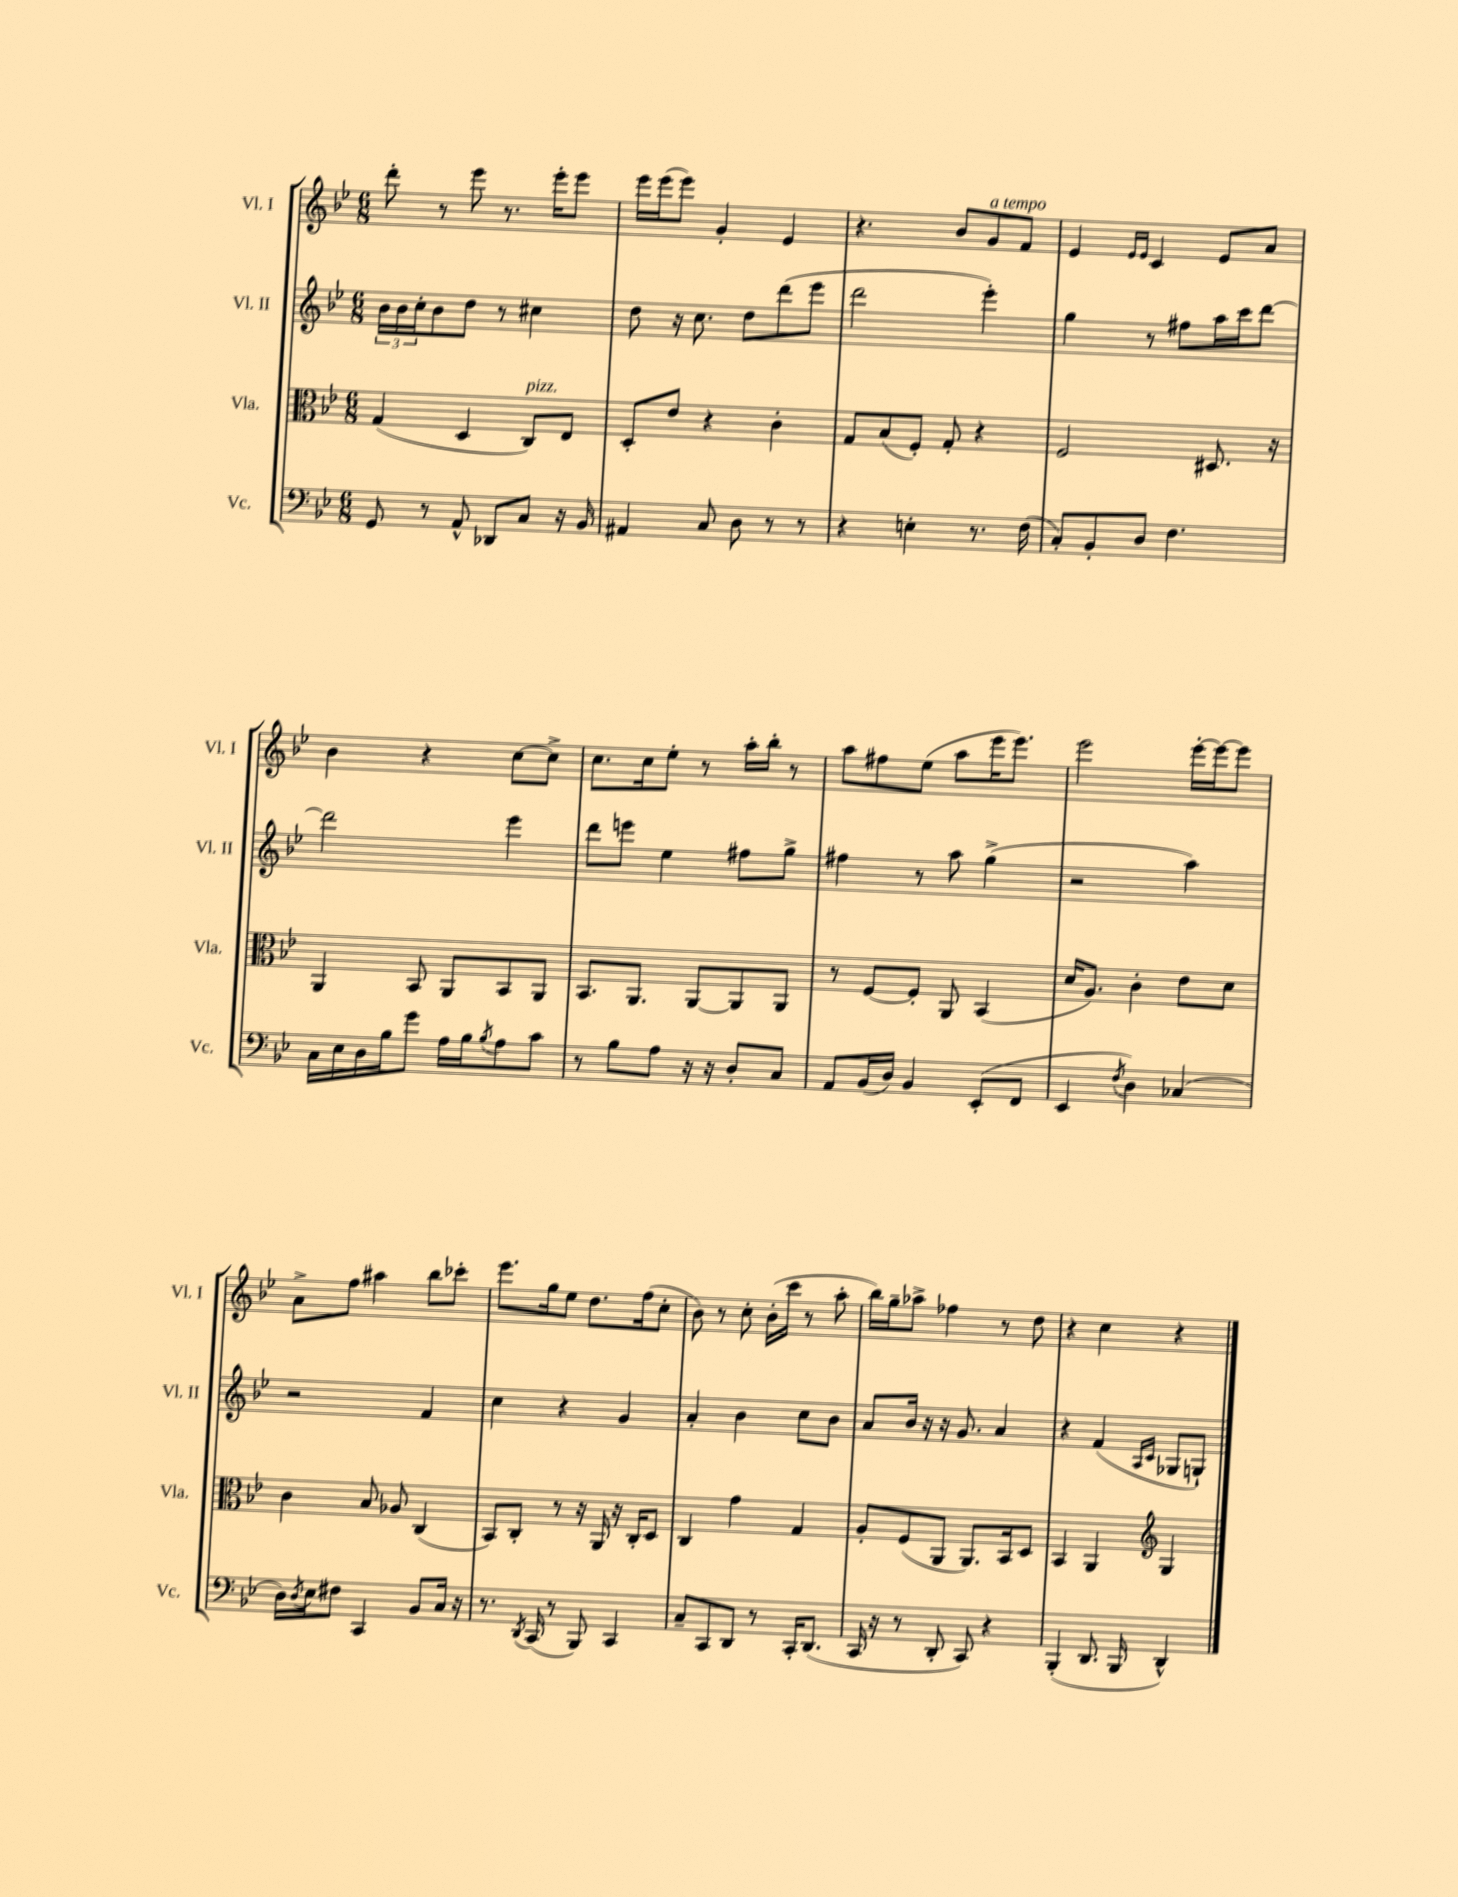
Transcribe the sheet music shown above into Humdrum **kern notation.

**kern	**kern	**kern	**kern
*part4	*part3	*part2	*part1
*staff4	*staff3	*staff2	*staff1
*I"Vc.	*I"Vla.	*I"Vl. II	*I"Vl. I
*I'Vc.	*I'Vla.	*I'Vl. II	*I'Vl. I
*clefF4	*clefC3	*clefG2	*clefG2
*k[b-e-]	*k[b-e-]	*k[b-e-]	*k[b-e-]
*M6/8	*M6/8	*M6/8	*M6/8
=114	=114	=114	=114
8GG/	(4G/	24b-\LL	8ddd'\
.	.	24b-\	.
.	.	24cc'\J	.
8r	.	8b-\	8r
8AA^^/	4D/	8dd\J	8eee-\
8DD-X/L	.	8r	8.r
!	!LO:TX:a:i:t=pizz.	!	!
8C/J	8C/L)	4cc#X\	.
.	.	.	16eee-'\KL
16r	8E-/J	.	8eee-\J
16BB-/	.	.	.
=115	=115	=115	=115
4AA#X/	8D'/L	8dd\	16eee-\LL
.	.	.	(16eee-\J
.	8e-/J	16r	8eee-\J)
.	.	8.cc\	.
8C/	4r	.	4g'/
8D\	.	8dd\L	.
8r	4c'\	(8ddd\	4e-/
8r	.	8eee-\J	.
=116	=116	=116	=116
4r	8G/L	2ddd\	4.r
.	(8B-/	.	.
4En'\	8F'/J)	.	.
.	8G'/	.	8b-/L
!	!	!	!LO:TX:a:i:t=a tempo
8.r	4r	4eee-'\)	8g/
.	.	.	8f/J
(16F\	.	.	.
=117	=117	=117	=117
8C'/L)	2F/	4gg\	4e-/
8BB-'/	.	.	.
.	.	.	16qqe-/LL
.	.	.	16qqe-/JJ
8D/J	.	8r	4c/
4.F\	.	8ff#X\L	.
.	8.D#X/	16aa\L	8e-/L
.	.	16ccc\J	.
.	.	[8ddd\J	8a/J
.	16r	.	.
!!LO:LB:g=z
=118	=118	=118	=118
16C\LL	4AA/	2ddd\]	4b-\
16E-\	.	.	.
16D\	.	.	.
16B-\J	.	.	.
8g\J	8BB-/	.	4r
16A\LL	8AA/L	.	.
16B-\J	.	.	.
8qB-/	.	.	.
8A\	8BB-/	4eee-\	[8cc\L
8c\J	8AA/J	.	8cc^\J]
=119	=119	=119	=119
8r	8.BB-/L	8ddd\L	8.cc\L
8B-\L	.	8eeen\J	.
.	8.AA/J	.	16cc\k
8A\J	.	4ee-\	8ee-'\J
16r	[8AA/L	.	8r
16r	.	.	.
8D'/L	8AA/]	8ff#X\L	16aa'\LL
.	.	.	16bb-'\JJ
8C/J	8AA/J	8gg^\J	8r
=120	=120	=120	=120
8AA/L	8r	4ff#X\	8aa\L
(16BB-/L	[8F/L	.	8ff#X\
16D/JJ)	.	.	.
4BB-/	8F'/J]	8r	(8ee-\J
.	8AA/	8aa\	8aa\L
(8EE-'/L	(4BB-/	(4gg^\	16eee-\K
.	.	.	8.eee-\J)
8FF/J	.	.	.
=121	=121	=121	=121
4EE-/	16d/KL	2r	2eee-\
.	8.A/J)	.	.
8qF/	.	.	.
4D\)	4c'\	.	.
(4C-X/	8e-\L	4aa\)	[16eee-'\LL
.	.	.	16eee-\J_
.	8d\J	.	8eee-\J]
!!LO:LB:g=z
=122	=122	=122	=122
16D\LL)	4c\	2r	8a^\L
8qD/	.	.	.
16E-\J	.	.	.
8F#X\J	.	.	8ff\J
4CC/	8B-/	.	4aa#X\
.	8A-X/	.	.
8BB-/L	(4C/	4f/	8bb-\L
16C/Jk	.	.	8ccc-X'\J
16r	.	.	.
=123	=123	=123	=123
8.r	8BB-/L)	4cc\	8.eee-\L
.	8C'/J	.	.
8qDD/	.	.	.
(16CC/	.	.	16gg\k
8r	8r	4r	8ee-\J
8BBB-/)	16r	.	8.dd\L
.	16AA/	.	.
4CC/	16r	4g/	.
.	16C'/KL	.	(16ff\k
.	8D/J	.	8cc'\J
=124	=124	=124	=124
8C~/L	4C/	4a'/	8b-\)
8CC/	.	.	8r
8DD/J	4g\	4b-\	8cc'\
8r	.	.	(16b-'\LL
.	.	.	16ccc\JJ
16CC'/KL	4G/	8cc\L	8r
(8.DD/J	.	.	.
.	.	8b-\J	8aa'\
=125	=125	=125	=125
16CC/	8A'/L	8a/L	16bb-\LL)
16r	.	.	16gg~\J
8r	(8F/	16b-/Jk	8aa-X^\J
.	.	16r	.
8DD'/	8AA/J	16r	4ff-X\
.	.	8.g/	.
8CC/)	8.AA/L)	.	.
4r	.	4a/	8r
.	16BB-/k	.	.
.	8D/J	.	8dd\
=126	=126	=126	=126
(4BBB-'/	4BB-/	4r	4r
8.DD/	4AA/	(4f/	4cc\
16BBB-/	.	.	.
*	*clefG2	*	*
.	.	16qqA/LL	.
.	.	16qqc/JJ	.
4DD^^/)	4G/	8G-X/L	4r
.	.	8Gn`/J)	.
==	==	==	==
*-	*-	*-	*-
